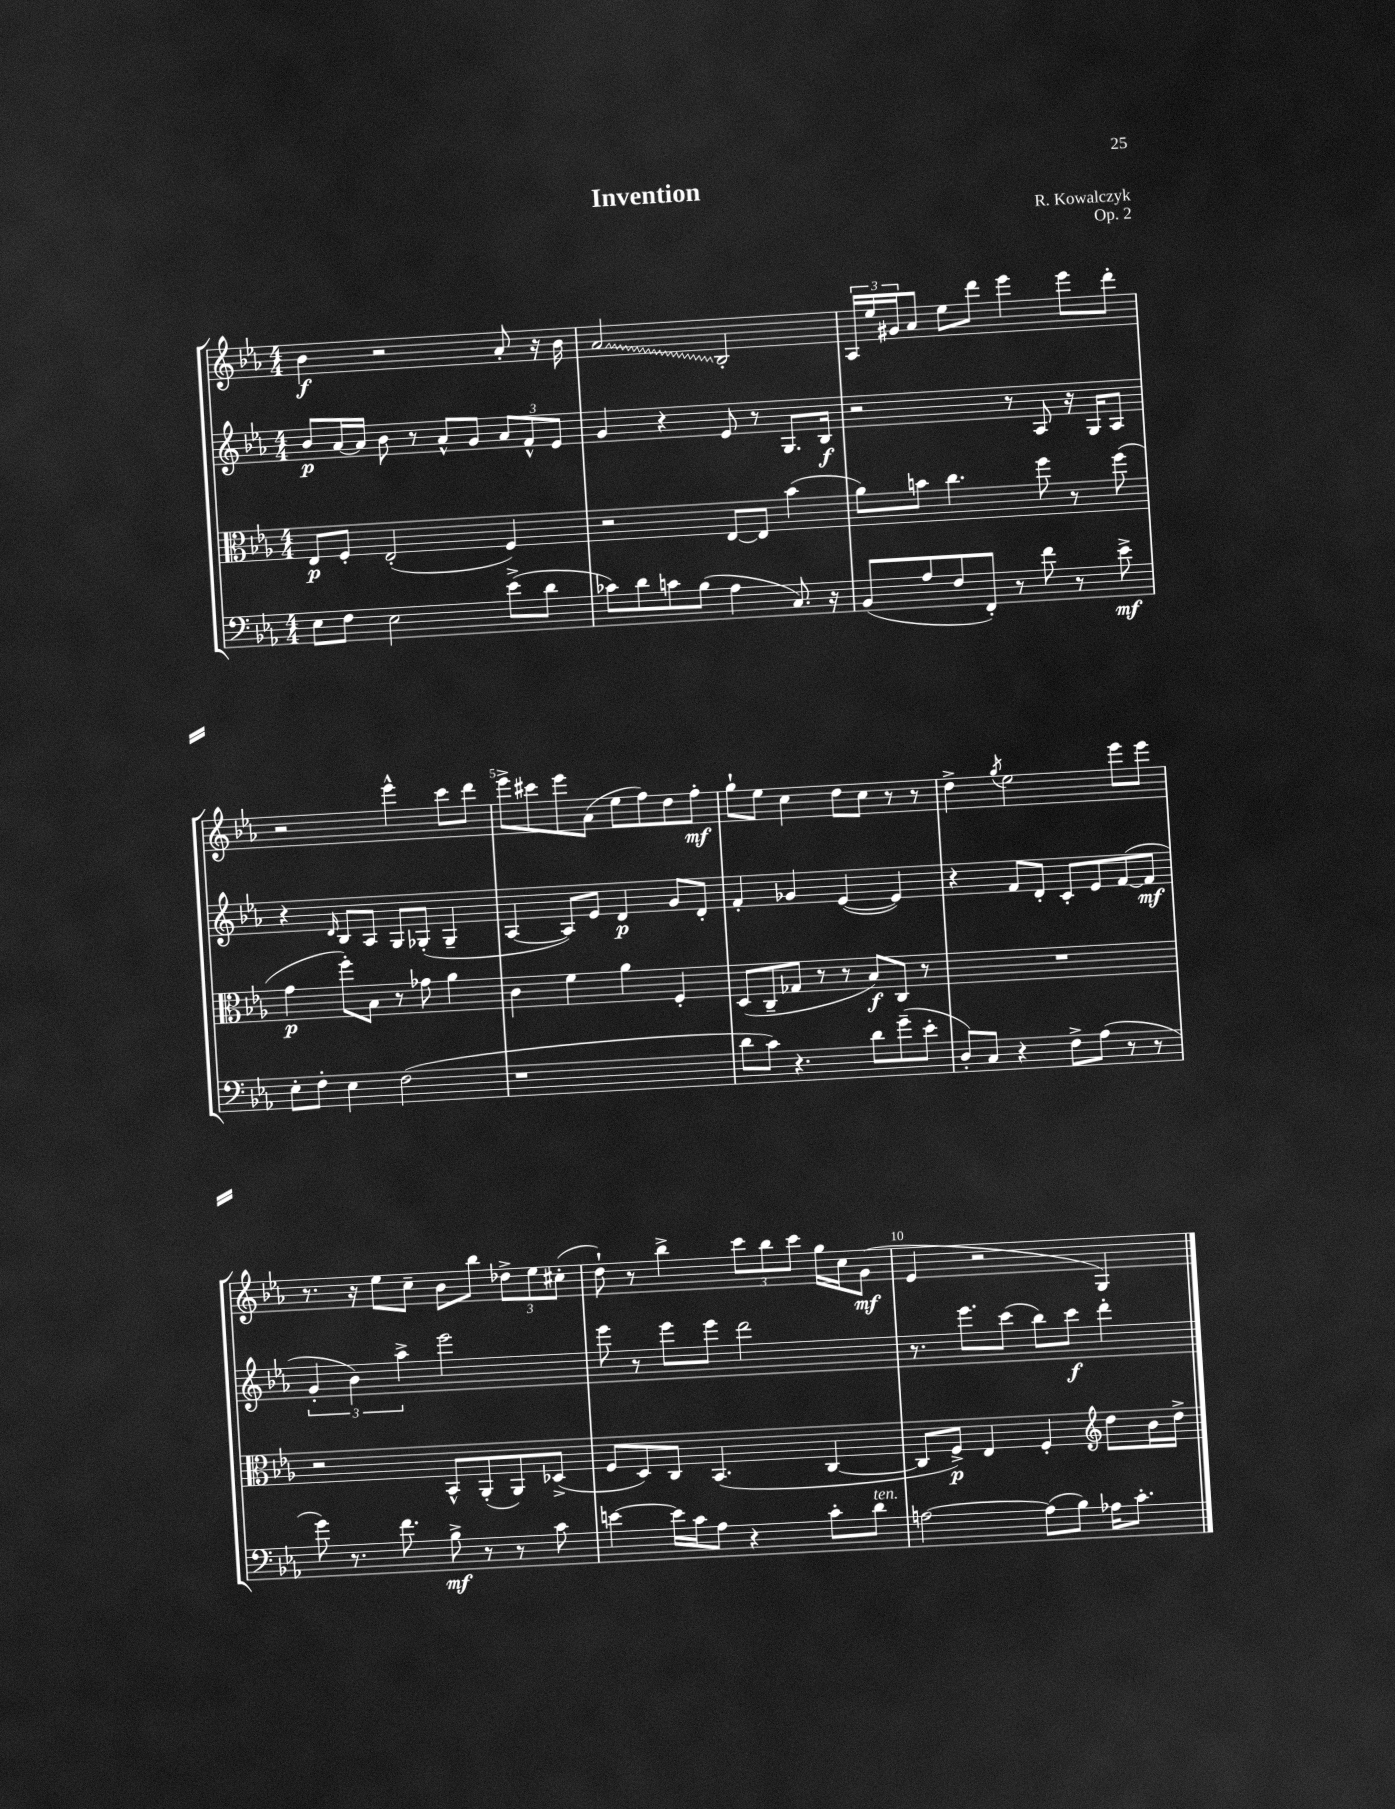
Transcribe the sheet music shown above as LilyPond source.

\header { title = "Invention" composer = "R. Kowalczyk" opus = "Op. 2" }
<<
\new StaffGroup <<
\new Staff = "s0" {
    \clef treble \key ees \major \numericTimeSignature \time 4/4
    bes'4\f r2 aes'8-. r16 bes'16 |
    \once \override Glissando.style = #'zigzag aes'2\glissando bes2-. |
    \tuplet 3/2 { aes16 ees''16 gis'16 } aes'8 ees''8 d'''8 ees'''4 ees'''8 d'''8-. |
    r2 ees'''4-^ c'''8 d'''8 |
    ees'''8-> cis'''8 ees'''8 aes'8( ees''8 f''8) d''8 f''8-.\mf |
    g''8-! ees''8 c''4 d''8 c''8 r8 r8 |
    d''4-> \acciaccatura { g''8 } ees''2 ees'''8 ees'''8 |
    r8. r16 ees''8 c''8-- bes'8 bes''8 \tuplet 3/2 { des''8-> ees''8 cis''8-.( } |
    d''8-!) r8 bes''4-> \tuplet 3/2 { c'''8 bes''8 c'''8 } g''16 c''16 g'8\mf( |
    ees'4 r2 g4) \bar "|." |
}
\new Staff = "s1" {
    \clef treble \key ees \major \numericTimeSignature \time 4/4
    bes'8\p aes'16~ aes'16 bes'8 r8 aes'8-^ g'8 \tuplet 3/2 { aes'8 f'8-^ ees'8 } |
    g'4 r4 ees'8 r8 g8. bes16\f |
    r2 r8 aes8 r16 g16 aes8 |
    r4 \grace { d'16 } bes8 aes8 g8 ges8-.( ges4-- |
    aes4~ aes8) ees'8 d'4\p g'8 d'8-. |
    f'4-. ges'4 ees'4~( ees'4) |
    r4 f'8 d'8-. c'8-. ees'8 f'8~( f'8\mf |
    \tuplet 3/2 { g'4-. bes'4) aes''4-> } ees'''2 |
    ees'''8 r8 ees'''8 ees'''8 d'''2 |
    r8. ees'''8. c'''8( bes''8) c'''8\f d'''4-. \bar "|." |
}
\new Staff = "s2" {
    \clef alto \key ees \major \numericTimeSignature \time 4/4
    ees8\p f8-. ees2-.( f4) |
    r2 ees8~ ees8 bes'4( |
    aes'8) b'8 c''4. f''8 r8 f''8( |
    g'4\p f''8-.) bes8 r8 ges'8 aes'4 |
    c'4 f'4 aes'4 f4-. |
    d8( c8-- ges8 r8 r8 bes8\f) c8 r8 |
    R1 |
    r2 bes,8-^ aes,8-.( aes,8) des8->( |
    f8 d8) c8 bes,4.( c4~ |
    c8 f8->\p) ees4 f4-. \clef treble d''8 bes'16 d''16-> \bar "|." |
}
\new Staff = "s3" {
    \clef bass \key ees \major \numericTimeSignature \time 4/4
    ees8 f8 ees2 ees'8->( d'8 |
    ces'8) d'8 c'8 bes8( aes4 c8.) r16 |
    bes,8( aes8 f8 f,8-.) r8 f'8 r8 ees'8->\mf |
    ees8-. f8-. ees4 f2( |
    r1 |
    d'8 c'8) r4. d'8 g'8--( ees'8-. |
    d8-.) c8 r4 f8-> aes8( r8 r8 |
    g'8) r8. f'8. bes8->\mf r8 r8 c'8 |
    e'4~ e'16 c'16 aes8 r4 c'8-. d'8^\markup { \italic "ten." } |
    a2~ a8( bes8) aes16 c'8.-. \bar "|." |
}
>>
>>
\layout { \context { \Score \override BarNumber.break-visibility = ##(#f #t #t) barNumberVisibility = #(every-nth-bar-number-visible 5) } }
